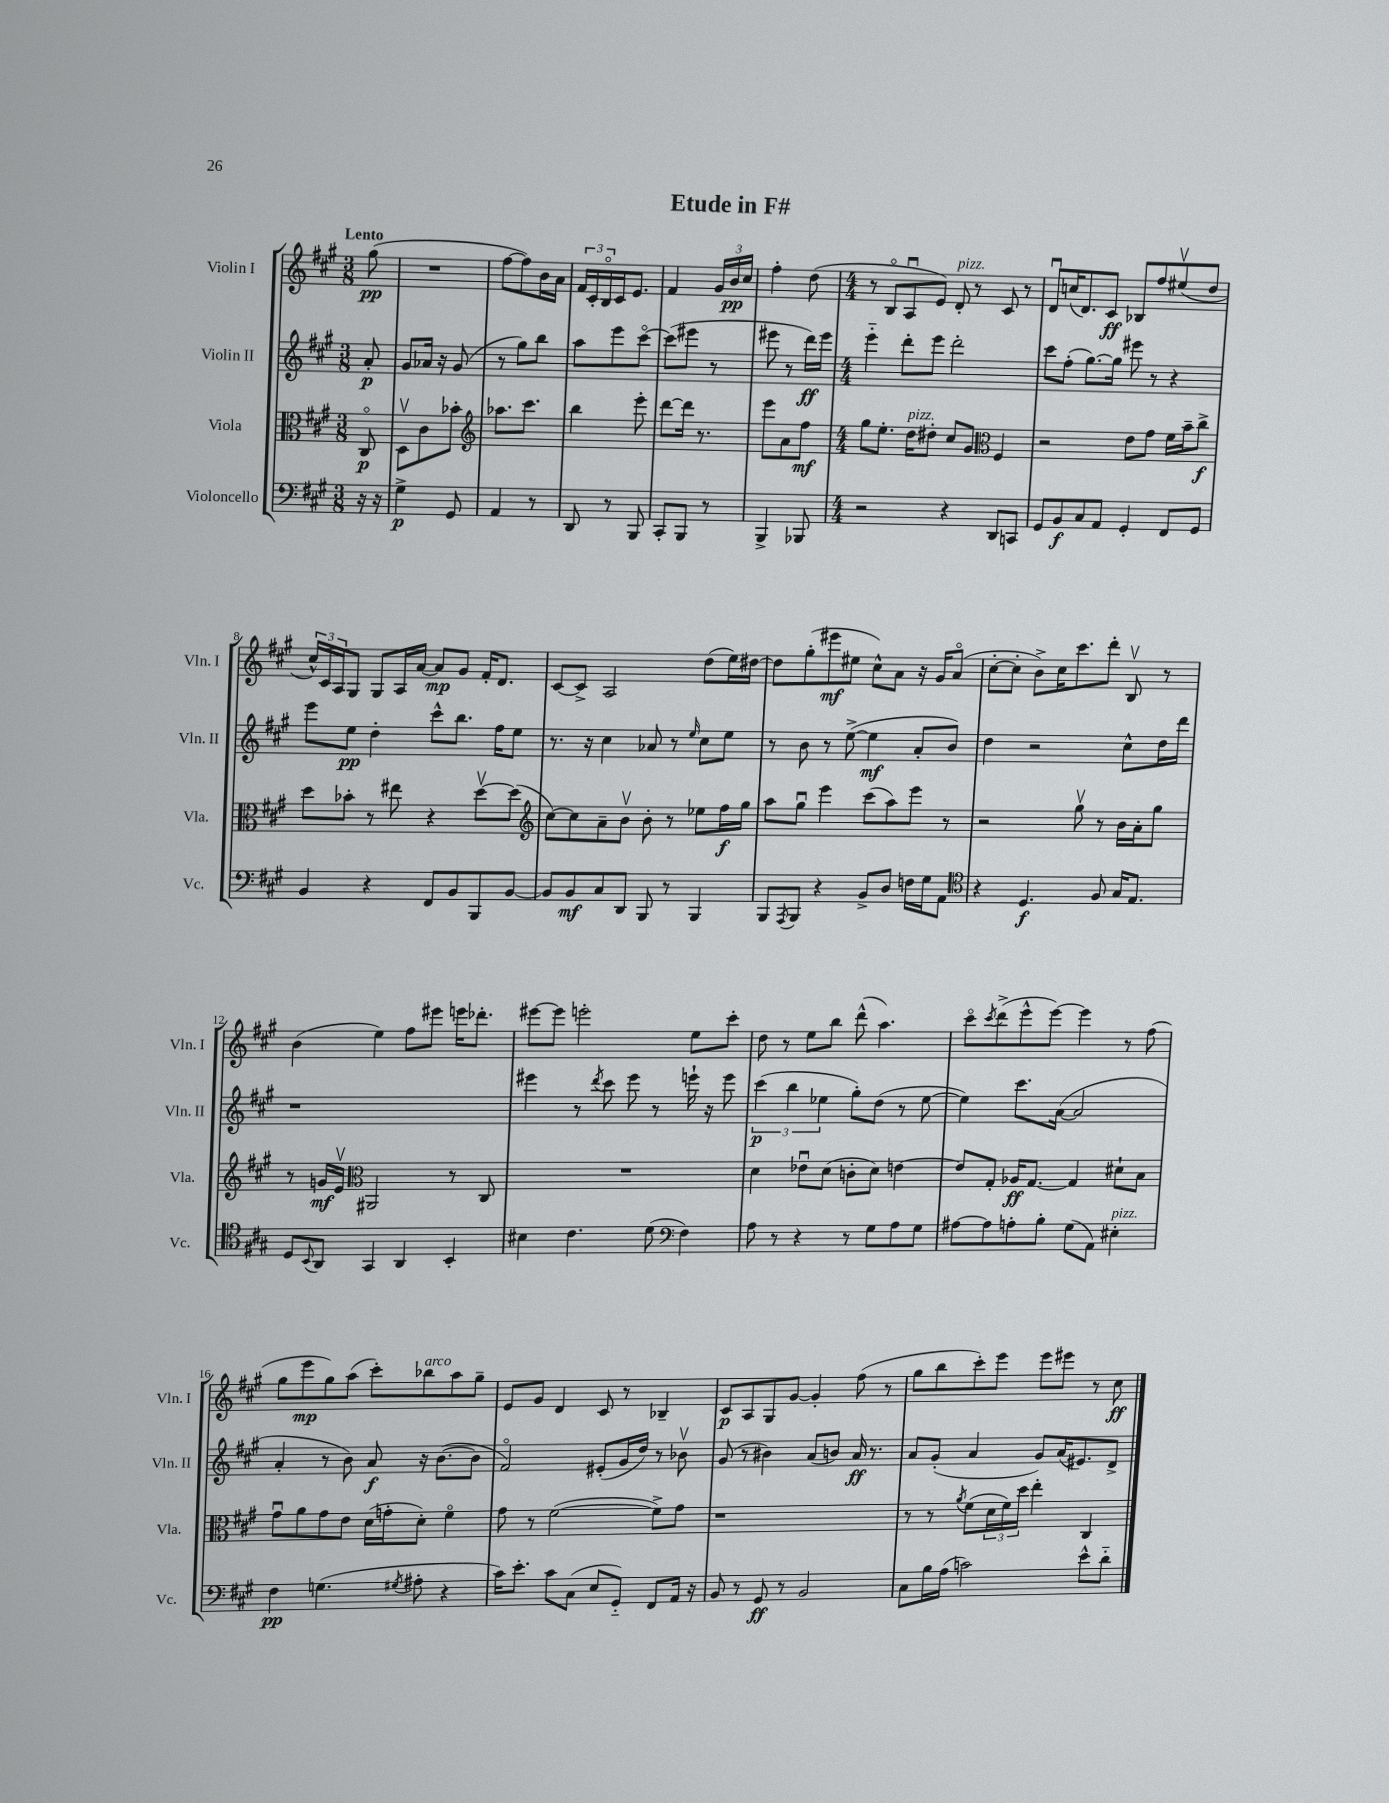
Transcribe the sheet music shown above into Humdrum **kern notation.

**kern	**kern	**kern	**kern
*staff4	*staff3	*staff2	*staff1
*clefF4	*clefC3	*clefG2	*clefG2
*k[f#c#g#]	*k[f#c#g#]	*k[f#c#g#]	*k[f#c#g#]
*M3/8	*M3/8	*M3/8	*M3/8
16r	8C#o/	8a'/	(8gg#\
16r	.	.	.
=	=	=	=
4G#^\	8Dv\L	8g#/L	4.r
.	8c#\	16a-/Jk	.
.	.	16r	.
8GG#/	8b-'\J	(8g#/	.
=	=	=	=
*	*clefG2	*	*
4AA/	8.aa-\L	8r	[8ff#\L
.	.	8gg#\L)	8ff#\])
.	8.ccc#\J	.	.
8r	.	8bb\J	16b\L
.	.	.	16a\JJ
=	=	=	=
8DD/	4bb\	8aa\L	24f#/LL
.	.	.	24c#'/
.	.	.	24Bo/
8r	.	8eee\	16c#/J
.	.	.	8.e/J
8BBB/	8eee'\	[8ccc#o\J	.
=	=	=	=
8CC#'/L	[8ddd\L	(8ccc#\]L	4f#/
8BBB/J	16ddd\]Jk	8eee#\J	.
.	8.r	.	.
8r	.	8r	24g#/LL
.	.	.	24b/
.	.	.	24cc#/JJ
=	=	=	=
4BBB^/	8eee\L	8eee#\	4ff#'\
.	8a\	8r	.
8BBB-/	8ff#\J	16ddd\LL)	(8dd\
.	.	16eee#\JJ	.
=	=	=	=
*M4/4	*M4/4	*M4/4	*M4/4
2r	8gg#\L	4eee'~\	8r
.	8.ee'\J	.	8Bo/L
.	.	8ddd'\L	8Au/
.	16dd\LK	.	.
.	8dd#'\J	8eee\J	8e/J)
4r	8cc#/L	2ddd'\	8d'/
.	8g#/J	.	8r
*	*clefC3	*	*
8DD/L	4F#/	.	8c#/
8CC/J	.	.	8r
=	=	=	=
8GG#/L	2r	8ccc#\L	8du/L
8BB/	.	(8ff#'\J	(16cc/K
.	.	.	8.d/)
8C#/	.	[8.gg#\L)	.
8AA/J	.	.	8c#/J
.	.	16gg#\]Jk	.
4GG#'/	8e\L	8eee#\	8B-/L
.	8g#\J	8r	8ff#/
8FF#/L	16f#\LL	4r	(8ee#v/
.	16b~\J	.	.
8GG#/J	8cc#^\J	.	8dd/J
=	=	=	=
4BB/	8dd\L	8eee\L	24cc#^^/LL)
.	.	.	24c#/
.	.	.	24A/J
.	8b-'\J	8ee\J	8G#/J
4r	8r	4dd'\	8G#/L
.	8ee#\	.	16A/L
.	.	.	[16a/JJ
8FF#/L	4r	8ccc#^^\L	8a/]L
8BB/	.	8.bb\J	8g#/J
8BBB/	[8ddv\L	.	16f#'/LK
.	.	16ff#\LK	8.d/J
[8BB/J	(8dd\]J	8ee\J	.
=	=	=	=
*	*clefG2	*	*
8BB/]L	[8cc#\L)	8.r	[8c#/L
8BB/	8cc#\]	.	8c#^/]J
.	.	16r	.
8C#/	8a~\	4cc#\	2A/
8DD/J	8bv\J	.	.
8BBB/	8b'\	8a-/	.
8r	8r	8r	.
.	.	16qqee/	.
4BBB/	8ee-\L	8cc#\L	(8dd\L
.	16ff#\L	8ee\J	16ee\L)
.	16gg#\JJ	.	[16dd#\JJ
=	=	=	=
8BBB/L	8aa\L	8r	8dd#\]L
8qAAA/	.	.	.
8BBB/J	8gg#u\J	8b\	(8gg#'\
4r	4eee\	8r	8eee#\
.	.	([8ee^\	8ee#\J
8BB^/L	(8ccc#\L	4ee\]	8cc#^^\L)
8D/J	8aa\)	.	8a\J
16F\LL	8eee\J	8a'/L	16r
16G#\J	.	.	16g#/LK
8AA\J	8r	8b/J)	(8ao/J
=	=	=	=
*clefC4	*	*	*
4r	2r	4dd\	[8cc#'\L
.	.	.	8cc#'\]J
4.D/	.	2r	8b^\L)
.	.	.	16cc#\K
.	.	.	8.ccc#\
.	8gg#v\	.	.
8F#/	8r	.	8ddd'\J
16G#/LK	16b\LL	8cc#^^\L	8Bv/
8.E/J	16a'\J	.	.
.	8gg#\J	16dd\L	8r
.	.	16ddd\JJ	.
=	=	=	=
8D/L	8r	1r	(4b\
8qqBB/	.	.	.
8AA/J	16g/LL	.	.
.	16ev/JJ	.	.
*	*clefC3	*	*
4GG#/	2AA#/	.	4ee\)
4AA/	.	.	8ff#\L
.	.	.	8eee#\J
4BB'/	8r	.	16eee\LK
.	.	.	8.ddd-'\J
.	8C#/	.	.
=	=	=	=
4B#\	1r	4eee#\	[8eee#\L
.	.	.	8eee#\]J
4.c#\	.	8r	2eee'\
.	.	8qddd/	.
.	.	8ccc#\	.
.	.	8eee#\	.
(8d\	.	8r	.
*clefF4	*	*	*
4F#\)	.	16eee`\	8ee\L
.	.	16r	.
.	.	8eee\	8ccc#'\J
=	=	=	=
8A\	4d\	(6ccc#\	8dd\
8r	.	.	8r
.	.	6bb\	.
4r	8e-u\L	.	8ee\L
.	.	6ee-\	.
.	(8d\J	.	8bb\J
8r	8c'\L	8gg#'\L)	(8ddd^^\
8G#\L	8d\J)	(8dd\J	4.aa\)
8A\	[4e\	8r	.
8G#\J	.	[8ee-\	.
=	=	=	=
[8A#\L	8e/]L	4ee-\])	8ccc#o\L
.	.	.	8qccc#/
8A#\]	8G#'/J	.	(8ddd^\
8A'\	16A-/LK	8.ccc#\L	8eee^^\
.	[8.G#/J	.	.
8B'\J	.	.	[8eee\J)
.	.	([16a\Jk	.
(8G#\L	4G#/]	2a/]	4eee\]
8AA\J)	.	.	.
4E#'\	8d#`\L	.	8r
.	8B\J	.	(8ff#\
=	=	=	=
4F#\	8g#u\L	4a'/	8gg#\L
.	8a\	.	8eee\
(4.G\	8g#\	8r	8gg#\)
.	8e\J	8b\)	(8aa\J
.	(16d\LL	8a/	8ccc#'\L)
.	16g'\J	.	.
8qG#/	.	.	.
8A#'\	8d'\J)	16r	8bb-\
.	.	([8.b\L	.
4r	4f#o\	.	8aa\
.	.	8b\]J	8gg#~\J
=	=	=	=
16c#\LK)	8g#\	2f#o/)	8e/L
8.e'\J	.	.	.
.	8r	.	8g#/J
8c#\L	([2f#\	.	4d/
(8C#\J	.	.	.
8E/L	.	(8e#'/L	8c#/
8GG#'~/J)	.	16g#/L	8r
.	.	16dd/JJ)	.
8FF#/L	8f#^\]L)	8r	4B-~/
16AA/Jk	8g#\J	8b-v\	.
16r	.	.	.
=	=	=	=
8BB/	1r	(8g#/	8c#/L
8r	.	8r	8A/
8GG#/	.	4b#\)	8G#/
8r	.	.	[8g#/J
2BB/	.	(8a/L	4g#'/]
.	.	8b/J)	.
.	.	16a/	(8ff#\
.	.	8.r	.
.	.	.	8r
=	=	=	=
8C#\L	8r	8a/L	8gg#\L
16B\L	8r	(8g#'/J	8bb\
(16A\JJ	.	.	.
.	8qa/	.	.
2c\)	(8f#\L	4a/	8ccc#'\)
.	24d\L	.	8eee\J
.	24f#\)	.	.
.	24dd\JJ	.	.
.	4ee'\	8g#/L)	8eee\L
.	.	(16a/K	8eee#\J
.	.	8.e#/)	.
8e^^\L	4C#/	.	8r
8d'~\J	.	8d^/J	8cc#\
==	==	==	==
*-	*-	*-	*-
